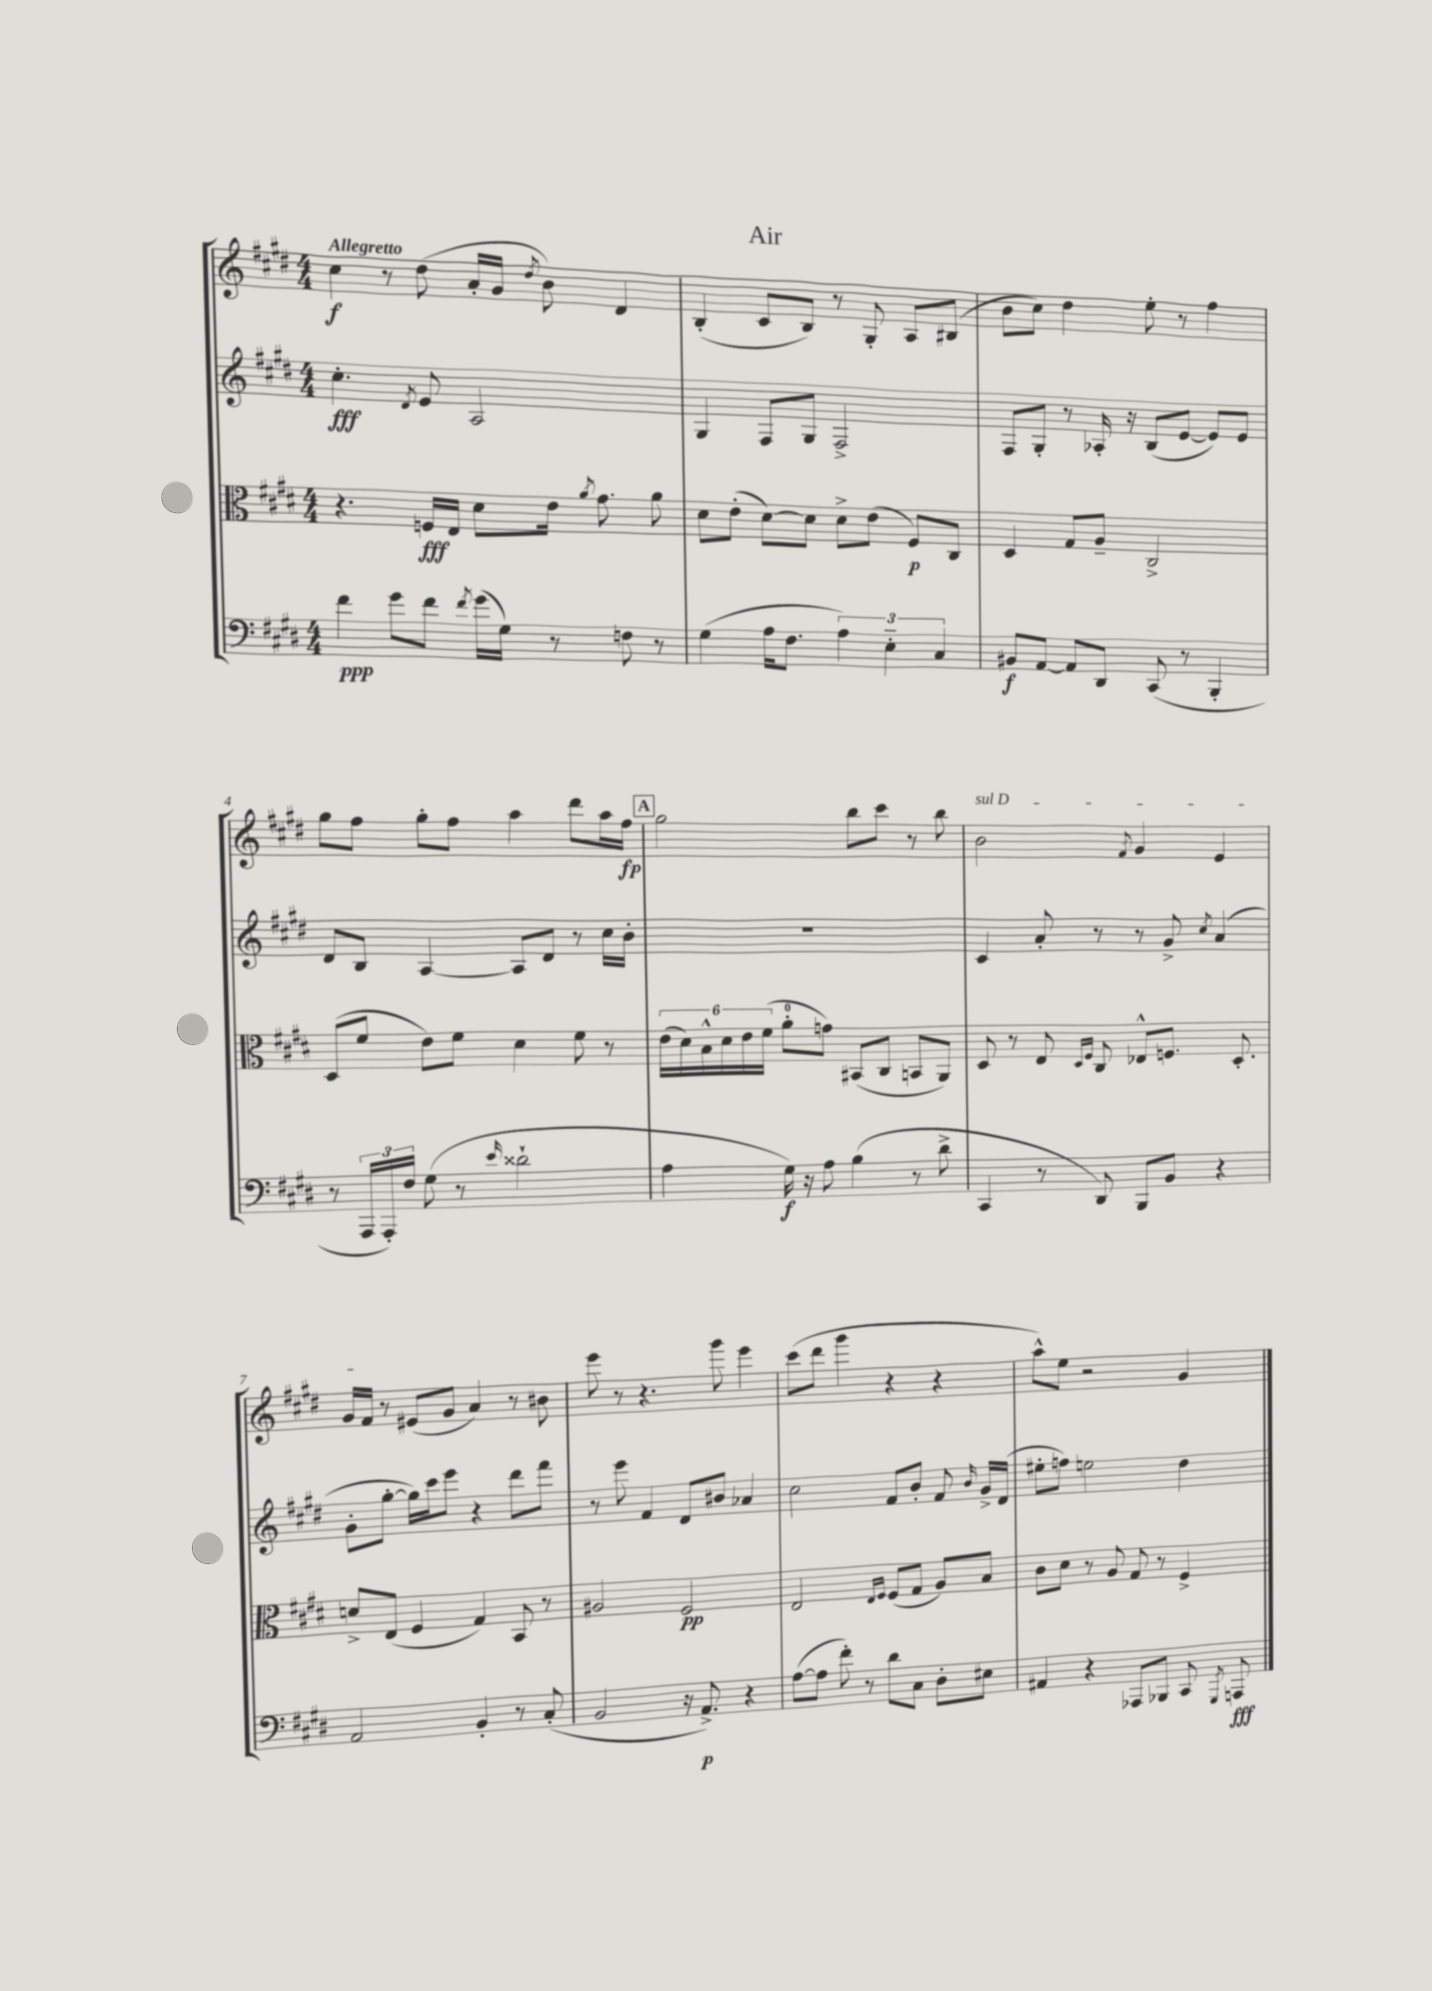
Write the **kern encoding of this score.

**kern	**kern	**kern	**kern
*staff4	*staff3	*staff2	*staff1
*clefF4	*clefC3	*clefG2	*clefG2
*k[f#c#g#d#]	*k[f#c#g#d#]	*k[f#c#g#d#]	*k[f#c#g#d#]
*M4/4	*M4/4	*M4/4	*M4/4
4f#	4.r	4.cc#'	4cc#
8g#	.	.	8r
.	.	8qd#	.
8f#	16F	8e	(8dd#
.	16E	.	.
8qf#	.	.	.
(16g#	8d#	2A	16a'
16G#)	.	.	16g#
.	.	.	8qdd#
8r	16e	.	8b)
.	8qa	.	.
.	8.g#	.	.
8F	.	.	4d#
8r	8a	.	.
=	=	=	=
(4G#	8d#	4G#	(4B'
.	(8e'	.	.
16A	[8d#)	8F#	8c#
8.F#	.	.	.
.	8d#]	8G#	8B)
6A)	8d#^	2F#^	8r
.	(8e	.	8G#'
6E'~	.	.	.
.	8F#)	.	8A
6C#	.	.	.
.	8C#	.	(8B#
=	=	=	=
8BB#	4D#	8F#	8b
[8AA	.	8G#'	8cc#)
8AA]	8G#	8r	4dd#
8DD#	8A~	16A-'	.
.	.	16r	.
(8CC#	2C#^	(8B	8ee'
8r	.	[8e	8r
4BBB'	.	8e])	4ff#
.	.	8e	.
=	=	=	=
8r	(8D#	8d#	8gg#
24AAA	8f#	8B	8ff#
24AAA')	.	.	.
24F#	.	.	.
(8G#	8e)	[4A	8gg#'
8r	8f#	.	8ff#
16qqe	.	.	.
2d##`	4d#	8A]	4aa
.	.	8d#	.
.	8f#	8r	8ddd#
.	8r	16cc#	16aa
.	.	16b'	16ff#
=	=	=	=
4A	(24e	1r	2gg#
.	24d#)	.	.
.	24B^^	.	.
.	24d#	.	.
.	24e	.	.
.	(24f#	.	.
16G#)	8a'	.	.
16r	.	.	.
8A	8g)	.	.
(4B	(8BB#	.	8bb
.	8C#	.	8ccc#
8r	8BB	.	8r
8d#^	8AA)	.	8bb
=	=	=	=
4CC#	8D#	4c#	2b
.	8r	.	.
8r	8E	8a'	.
.	16qqD#	.	.
.	16qqF#	.	.
8DD#)	8C#	8r	.
.	.	.	8qf#
8BBB	8E-^^	8r	4g#
8BB	8.F	8g#^	.
.	.	8qcc#	.
4r	.	(4a	4e
.	8.D#'	.	.
=	=	=	=
2AA	8d^	8g#'	16g#
.	.	.	16f#
.	(8E	[8gg#'	8r
.	4F#	16gg#])	(8e#
.	.	16ccc#	.
.	.	8eee	8g#
4BB'	4G#)	4r	4a)
8r	8BB	8ddd#	8r
(8C#'	8r	8fff#	8b#
=	=	=	=
2BB	2A#	8r	8eee
.	.	8eee	8r
.	.	4f#	4.r
16r	2F#	8d#	.
8.AA^)	.	.	.
.	.	8b#	8ggg#
4r	.	4a-	4eee
=	=	=	=
([8A	2E	2cc#	(8ccc#
8A]	.	.	8ddd#
8f#')	.	.	4ggg#
8r	.	.	.
.	16qqE	.	.
.	16qqF#	.	.
8d#	(8F#	8f#	4r
8C#	8G#	8b'	.
8D#'	8A)	8f#	4r
.	.	16qqb	.
8E#	8B	16g#^	.
.	.	(16d#	.
=	=	=	=
4AA#	8c#	8ee#'	8aa^^)
.	8d#	8ff)	8ee
4r	8r	2ee	2r
.	8A	.	.
8AAA-	8G#	.	.
8BBB-	8r	.	.
8CC#	4F#^	4dd#	4g#
8qGGG#	.	.	.
8AAA	.	.	.
==	==	==	==
*-	*-	*-	*-
